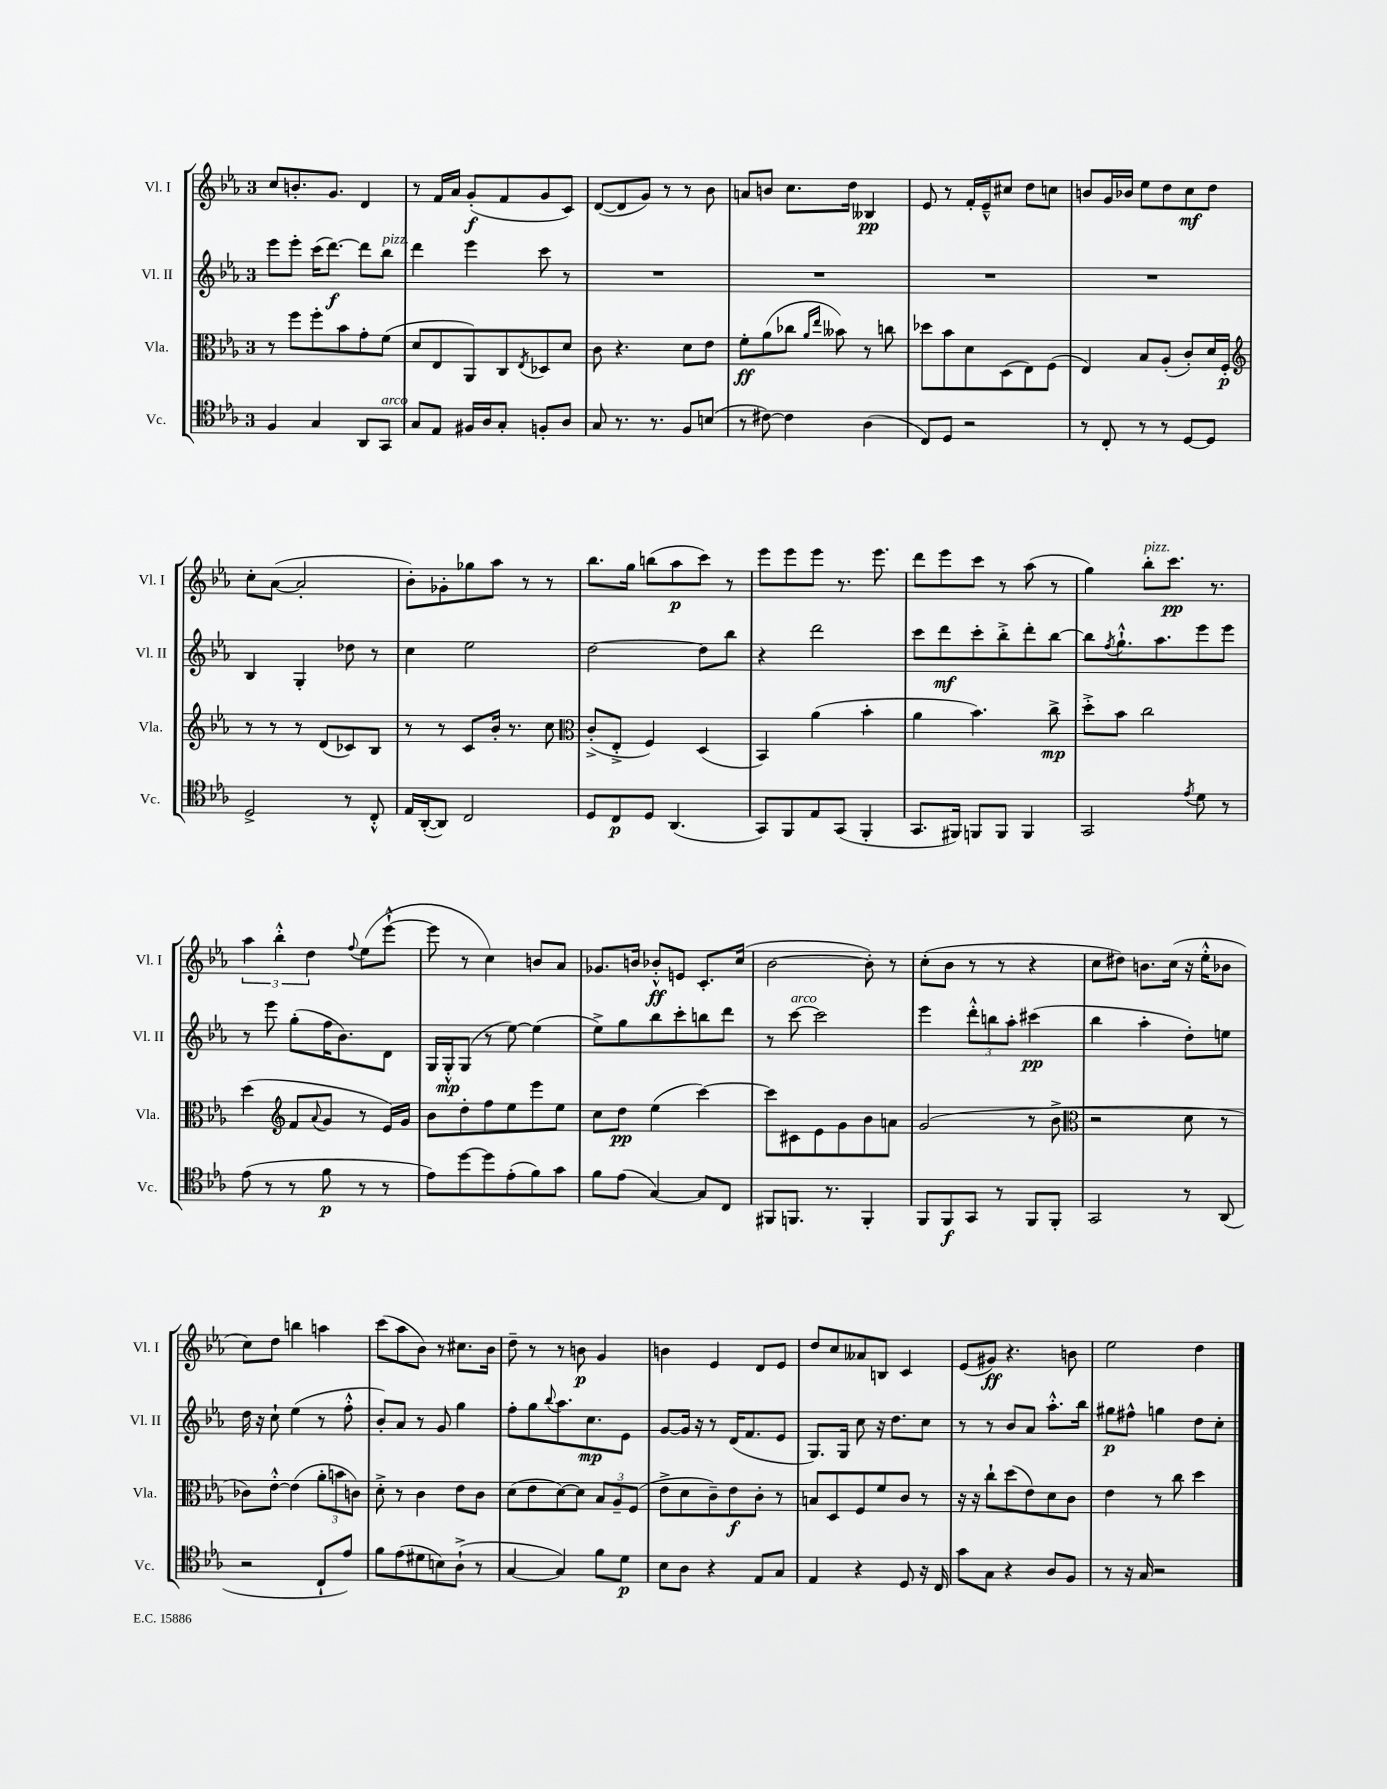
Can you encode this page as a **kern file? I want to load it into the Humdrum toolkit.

**kern	**kern	**kern	**kern
*staff4	*staff3	*staff2	*staff1
*clefC4	*clefC3	*clefG2	*clefG2
*k[b-e-a-]	*k[b-e-a-]	*k[b-e-a-]	*k[b-e-a-]
*M3/4	*M3/4	*M3/4	*M3/4
4F	8r	8eee-	8cc
.	8ff	8eee-'	8.b'
4G	8ff'	(16ccc	.
.	.	[8.ddd)	8.g
.	8b-	.	.
8AA-	8g'	8ddd]	4d
8GG	(8f	8bb-	.
=	=	=	=
8G	8d	4ddd	8r
8E-	8E-	.	16f
.	.	.	16a-
16F#	8AA-)	4eee-	(8g'
16A-	.	.	.
8G'	8C	.	8f
.	8qE-	.	.
8F'	8D-	8ccc	8g
8A-	8d	8r	8c)
=	=	=	=
8G	8c	2.r	([8d
8.r	4.r	.	8d]
.	.	.	8g)
8.r	.	.	.
.	.	.	8r
8F	8d	.	8r
(8B	8e-	.	8b-
=	=	=	=
8r	8f'	2.r	8a
[8c#)	(8a-	.	8b
4c#]	8cc-	.	8.cc
.	16qqa-	.	.
.	16qqee-	.	.
.	8b--)	.	.
.	.	.	16dd
(4A-	8r	.	4B--
.	8cc	.	.
=	=	=	=
8C)	8dd-	2.r	8e-
8D	8b-	.	8r
2r	8d	.	16f'
.	.	.	16e-~^^
.	(8D	.	8cc#
.	8E-)	.	8dd
.	(8F	.	8cc
=	=	=	=
8r	4E-)	2.r	8b
8C'	.	.	16g
.	.	.	16b-
8r	8B-	.	8ee-
8r	(8A-'	.	8dd
[8D	8c')	.	8cc
8D]	16d	.	8dd
.	16F'	.	.
=	=	=	=
*	*clefG2	*	*
2D^	8r	4B-	8cc'
.	8r	.	([8a-
.	8r	4G'	2a-']
.	(8d	.	.
8r	8c-)	8dd-	.
8C'^^	8B-	8r	.
=	=	=	=
16E-	8r	4cc	8b-')
([16AA-'	.	.	.
8AA-])	8r	.	8g-'
2C	8c	2ee-	8gg-
.	16b-'	.	8aa-
.	8.r	.	.
.	.	.	8r
.	8cc	.	8r
=	=	=	=
*	*clefC3	*	*
8D	(8c'^	[2dd	8.bb-
8C	8E-'^	.	.
.	.	.	16gg
8D	4F)	.	(8bb
(4.AA-	.	.	8aa-
.	(4D	8dd]	8ccc)
.	.	8bb-	8r
=	=	=	=
8GG)	4BB-)	4r	8eee-
8FF	.	.	8eee-
8E-	(4a-	2ddd	8eee-
(8GG	.	.	8.r
4FF'	4b-'	.	.
.	.	.	8.eee-
=	=	=	=
8.GG	4a-	8ccc	8ddd
.	.	8ddd	8eee-
16FF#)	.	.	.
8FF	4.b-)	8ccc'	8ccc
8FF	.	8bb-'^	8r
4FF	.	8ddd'	(8aa-
.	8cc^	[8bb-	8r
=	=	=	=
2GG	8dd'^	8bb-]	4gg)
.	.	8qff	.
.	8b-	8.gg`^^	.
.	2cc	.	8bb-'
.	.	8.aa-	.
.	.	.	8.ccc
8qe-	.	.	.
8d	.	8eee-	.
.	.	.	8.r
8r	.	8eee-	.
=	=	=	=
(8e-	(4dd	8r	6aa-
8r	.	8eee-	.
.	.	.	6bb-'^^
*	*clefG2	*	*
8r	8f	(8gg'	.
.	.	.	6dd
.	8qqa-	.	.
8f	8g	16ff	.
.	.	8.b-)	.
.	.	.	8qqff
8r	8r	.	(8ee-
8r	16e-)	8d	[8eee-`^^
.	16g	.	.
=	=	=	=
8e-)	8b-	16G	8eee-]
.	.	16G'^^	.
[8dd	8dd'	(8G	8r
8dd]	8ff	8r	4cc)
(8e-'	8ee-	[8ee-)	.
8f)	8eee-	(4ee-]	8b
8g	8ee-	.	8a-
=	=	=	=
8f	8cc	8ee-^)	8.g-
(8e-	8dd	8gg	.
.	.	.	16b
[4G)	(4ee-	8bb-	8b-'^^
.	.	8ccc'	8e
8G]	[4ccc)	8bb	8.c'
8C	.	8ddd	.
.	.	.	(16cc
=	=	=	=
8FF#	8ccc]	8r	[2b-
8.FF	8c#	[8ccc	.
.	8e-	2ccc]	.
8.r	.	.	.
.	8g	.	.
4FF'	8b-	.	8b-'])
.	8a	.	8r
=	=	=	=
8FF	(2g	4eee-	(8cc'
8FF	.	.	8b-
8GG	.	12ddd'^^	8r
.	.	12bb	.
8r	.	.	8r
.	.	12aa-'	.
8FF	8r	(4ccc#	4r
8FF'	8b-^	.	.
=	=	=	=
*	*clefC3	*	*
2GG	2r	4bb-	8cc
.	.	.	8dd#)
.	.	4aa-'	8.b
.	.	.	(16cc
8r	8d	8dd')	16r
.	.	.	16ee-'^^
(8AA-	8r	8ee	8b-
=	=	=	=
2r	8c-)	16dd	8cc)
.	.	16r	.
.	[8e-'^^	8cc`	8dd
.	(4e-]	(4ee-	4bb
8C`	12a-'	8r	4aa
.	12b	.	.
8e-)	.	8ff'^^	.
.	12c)	.	.
=	=	=	=
8f	8d'^	8b-')	(8ccc
(8e-	8r	8a-	8aa-
8d#	4c	8r	8b-)
8B)	.	8g	8r
(8A-`^	8e-	4gg	8.cc#
8r	8c	.	.
.	.	.	16b-
=	=	=	=
[4G	(8d	8ff'	8dd~
.	8e-	8gg	8r
.	.	8qqbb-	.
4G])	[8d)	8.aa-	8r
.	8d]	.	8b
.	.	8.cc	.
8f	12B-	.	4g
.	12A-~	.	.
8d	.	8e-	.
.	(12F	.	.
=	=	=	=
8B-	8e-^	[8g	4b
8A-	8d	16g]	.
.	.	16r	.
4r	8c~)	8r	4e-
.	8e-	(16d	.
.	.	8.f	.
8E-	8c'	.	8d
8G	8r	8e-	8e-
=	=	=	=
4E-	8B	8.G)	8dd
.	8D	.	8cc
.	.	16G	.
4r	8F	8cc	8a--
.	8f	16r	8B
.	.	8.dd	.
8D	8c	.	4c
16r	8r	8cc	.
16C	.	.	.
=	=	=	=
8g	16r	8r	(8e-
.	16r	.	.
8G	8cc`	8r	8g#)
4r	(8dd	8b-	4.r
.	8e-)	8a-	.
8A-	8d	8.aa-'^^	.
8F	8c	.	8b
.	.	16bb-	.
=	=	=	=
8r	4e-	8gg#	2ee-
16r	.	8ff#^^	.
16G	.	.	.
2r	8r	4gg	.
.	8cc	.	.
.	4dd	8dd	4dd
.	.	8cc'	.
==	==	==	==
*-	*-	*-	*-
